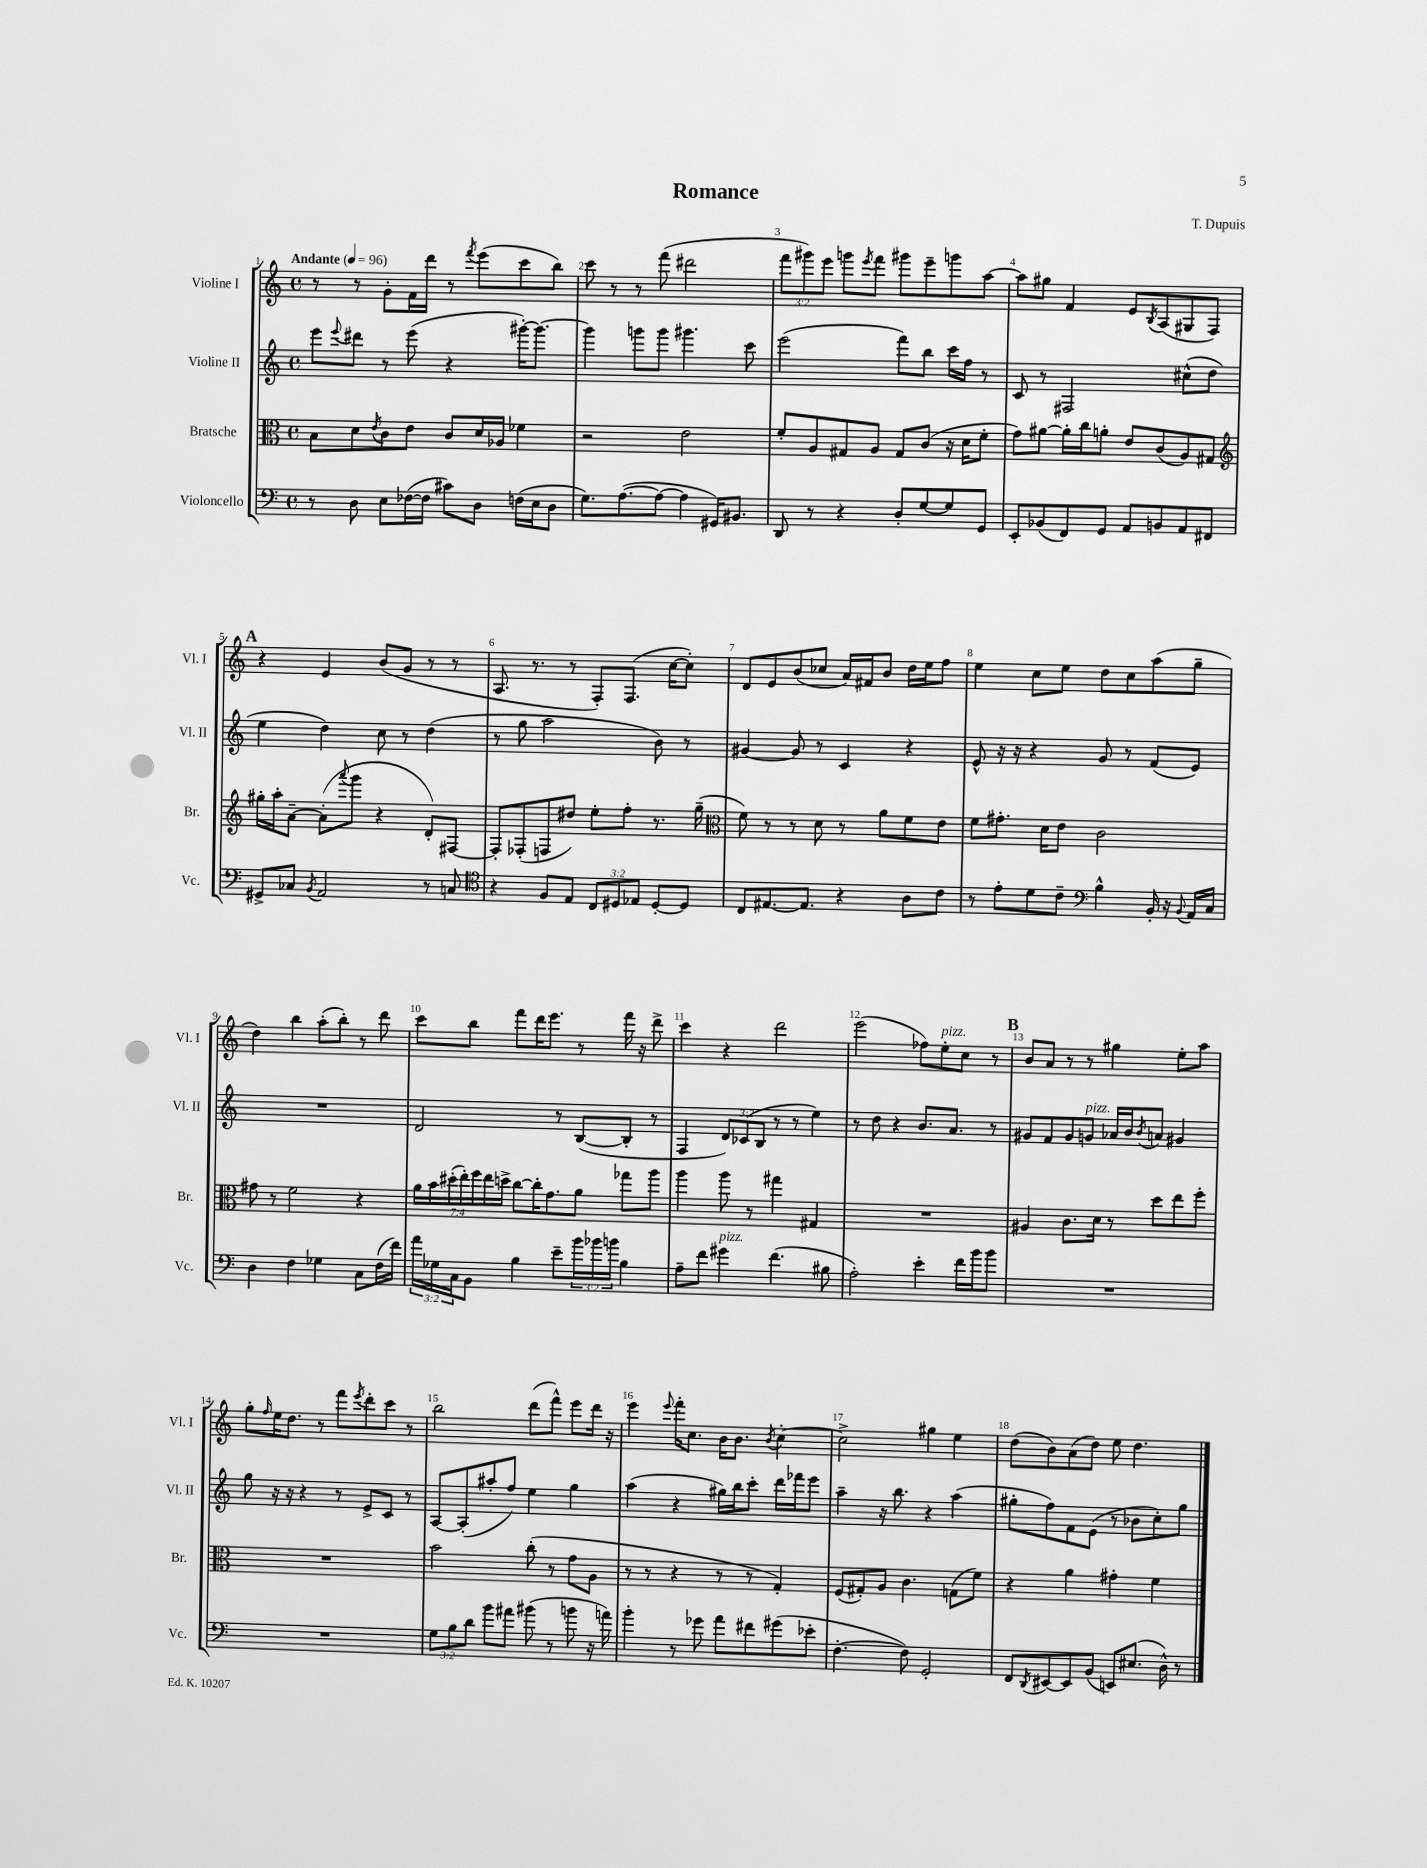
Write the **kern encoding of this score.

**kern	**kern	**kern	**kern
*staff4	*staff3	*staff2	*staff1
*clefF4	*clefC3	*clefG2	*clefG2
*k[]	*k[]	*k[]	*k[]
*M4/4	*M4/4	*M4/4	*M4/4
*met(c)	*met(c)	*met(c)	*met(c)
*MM96	*MM96	*MM96	*MM96
8r	8B\L	8eee\L	8r
.	.	8qqeee/	.
8D\	8d\	8ddd#\J	8r
.	8qe/	.	.
8E\L	8c\	8r	8g'\L
([16F-\L	8e\J	(8eee\	16f\L
16F-\]JJ	.	.	16ddd\JJ
8c#\L)	8c/L	4r	8r
.	.	.	8qfff/
8D\J	16d/L	.	(8eee\L
.	16A-/JJ	.	.
(16F\LL	4f-\	[16ggg#'\LK)	8ccc\
16E\J	.	8.ggg#\_J	.
8D\J	.	.	8bb\J)
=	=	=	=
8.G\L)	2r	4ggg#\]	8ccc\
.	.	.	8r
([8.A\	.	.	.
.	.	8ggg\L	8r
8A\_J	.	8ggg\J	(8fff\
4A\]	2e\	4.ggg#\	2ddd#\
16GG#/LK)	.	.	.
8.BB#/J	.	.	.
.	.	8ccc\	.
=	=	=	=
8DD/	8f'/L	(2eee\	12fff\L
.	.	.	12ggg#\)
8r	8A/	.	.
.	.	.	12eee\J
4r	8G#/	.	8ggg\L
.	.	.	8qeee/
.	8A/J	.	8fff\J
8D'/L	8G#/L	8fff\L)	8ggg#\L
[8G/	(8c/J	8bb\J	8eee~\
8G/]	16r	16ccc\LL	8ggg\
.	16d\LK	16ff\JJ	.
8GG/J	8f'\J	8r	[8aa\J
=	=	=	=
8EE'/L	8g\L)	8c/	8aa\]L
(8BB-/	[8a#\J	8r	8gg#\J
8FF/)	16a#'\]LL	2F#/	4f/
.	16cc\J	.	.
8GG/J	8a'\J	.	.
8AA/L	8e/L	.	8e/L
.	.	.	8qB/
8BB/	(8c/	.	(8A/
8AA/	8A/)	(8cc#^^\L	8G#/
8FF#/J	8G#/J	8dd\J	8F/J)
=	=	=	=
*	*clefG2	*	*
8GG#^/L	16gg#'\LL	4ee\	4r
.	16aa'\J	.	.
8C-/J	[8a~\J	.	.
8qBB/	.	.	.
2AA/	(8a'\]L	4dd\)	4e/
.	8qqaaa/	.	.
.	8ggg\J	.	.
.	4r	8cc\	(8b/L
.	.	8r	8g/J
8r	8d'/L)	(4dd\	8r
8C/	[8F#/J	.	8r
=	=	=	=
*clefC4	*	*	*
4r	8F#'/]L	8r	8.A/
.	(8F-'/	8gg\	.
.	.	.	8.r
8F/L	8F/	2aa\	.
8E/J	8dd#/J)	.	8r
12C/L	8ee'\L	.	8F'/L)
12D#/	.	.	.
.	8ff'\J	.	(8.F/J
12E-/J	.	.	.
[8D#'/L	8.r	8b\)	.
.	.	.	[16cc\LK
8D#/]J	.	8r	8cc'\]J)
.	(16gg~\	.	.
=	=	=	=
*	*clefC3	*	*
8C/L	8f\)	[4g#/	8d/L
[8.E#/	8r	.	8e/
.	8r	8g#/]	(8b/
8.E#/]J	.	.	.
.	8d\	8r	8cc-/J
4r	8r	4c/	16a/LL)
.	.	.	16f#/J
.	8a\L	.	8b/J
8A\L	8f\	4r	16dd\LL
.	.	.	16ee\J
8c\J	8e\J	.	8ff\J
=	=	=	=
8r	8f\L	8e^^/	4ee\
8e'\L	8.g#'\J	16r	.
.	.	16r	.
8d\	.	4r	8cc\L
.	16d\LK	.	.
8c~\J	8e\J	.	8ee\J
*clefF4	*	*	*
4B^^\	2c\	8g/	8dd\L
.	.	8r	8cc\
16BB'/	.	(8f/L	(8aa\
16r	.	.	.
8qqBB/	.	.	.
16AA/LL	.	8e/J)	8gg~\J
16C/JJ	.	.	.
=	=	=	=
4D\	8g#\	1r	4dd\)
.	8r	.	.
4F\	2f\	.	4bb\
4G-\	.	.	(8aa'\L
.	.	.	8bb'\J)
8C\L	4r	.	8r
(16F\L	.	.	8ddd\
16f\JJ)	.	.	.
=	=	=	=
24a\LL	28a\LL	2d/	8ccc\L
.	28b\	.	.
24G-\	.	.	.
.	(28dd#'\	.	.
24C\J	.	.	.
.	28ee'\)	.	.
8BB\J	.	.	8bb\J
.	28ff\	.	.
.	28ee\	.	.
.	28dd^\JJ	.	.
4B\	[8cc\L	.	8fff\L
.	16cc'\]K	.	16ddd\K
.	8.g\	.	8.eee\J
8e~\L	.	8r	.
24b\L	8a\J	([8B/L	8r
24b-\	.	.	.
24b\JJ	.	.	.
4B\	8gg-\L	8B'/]J	16fff\
.	.	.	16r
.	8aa\J	8r	8ddd^\
=	=	=	=
8A~\L	4aa\	4F/	4ccc\
8f\J	.	.	.
4g#\	8aa\	12d/L)	4r
.	.	(12c-/	.
.	8r	.	.
.	.	12B/J	.
(4.f\	4gg#\	8r	2ddd\
.	.	8r	.
.	4G#/	4ee\)	.
8B#\	.	.	.
=	=	=	=
2A'\)	1r	8r	(2eee\
.	.	8dd\	.
.	.	4r	.
4e'\	.	8.b/L	8ff-\L)
.	.	.	8ee'\
.	.	8.a/J	.
16f\LL	.	.	8cc\J
16b\J	.	.	.
8b\J	.	8r	8r
=	=	=	=
1r	4A#/	8g#/L	8b/L
.	.	8f/	8a/J
.	8.c\L	8g#/	8r
.	.	8g/J	8r
.	16d\Jk	.	.
.	8r	16a-/LL	4gg#\
.	.	16b/J	.
.	.	8qb/	.
.	8dd\L	8a/J	.
.	8ee\	4g#/	8ee'\L
.	8ff'\J	.	8aa\J
=	=	=	=
1r	1r	8gg\	8gg'\L
.	.	.	16qqff/
.	.	16r	16ee\K
.	.	16r	8.dd\J
.	.	4r	.
.	.	.	8r
.	.	8r	8fff\L
.	.	.	8qeee/
.	.	8e^/L	8ddd'\
.	.	8c/J	8ccc\J
.	.	8r	8r
=	=	=	=
12G\L	2b\	[8A/L	2bb\
12B\	.	.	.
.	.	(8A'/]	.
12d\J	.	.	.
8b\L	.	8aa#'/	.
8a#\J	.	8ff/J)	.
(8b#\	(8cc'\	4ee\	(8ddd\L
8r	8r	.	8fff^^\J)
8b\	8g\L	4gg\	8eee\L
16r	8A\J	.	16ddd\Jk
16a\)	.	.	16r
=	=	=	=
4b'\	8r	(4aa\	4eee\
.	8r	.	.
.	.	.	8qqeee/
8r	4r	4r	16fff'\LK
.	.	.	8.cc\J
8g-\	.	.	.
8a\L	8r	16gg#\LL)	16b\LK
.	.	16bb\J	8.b\J
8f#\	8r	8ccc'\J	.
.	.	.	8qb/
(8g#\	4G'/)	16ddd\LL	[4cc'\
.	.	16fff-\J	.
8e-'\J	.	8eee\J	.
=	=	=	=
[4.F'\	(8F/L	4aa~\	2cc^\]
.	8G#'/)	.	.
.	8A/J	16r	.
.	.	8.bb\	.
8F\])	4.c\	.	.
2GG'/	.	4r	4gg#\
.	(8G\L	(4aa\	4ee\
.	8f\J)	.	.
=	=	=	=
8FF/L	4r	8gg#'\L	(8dd\L
8qDD/	.	.	.
[8EE#/	.	8ff\)	8b\)
8EE#/]	4a\	8f\	(8a\
(8BB/J	.	(8e\J	8dd\J)
8EE/L)	4g#'\	8r	8ee\
(8.E#/J	.	8b-\L	4.dd\
.	4f\	8cc'\)	.
16D^^\)	.	.	.
8r	.	8gg#\J	.
==	==	==	==
*-	*-	*-	*-
